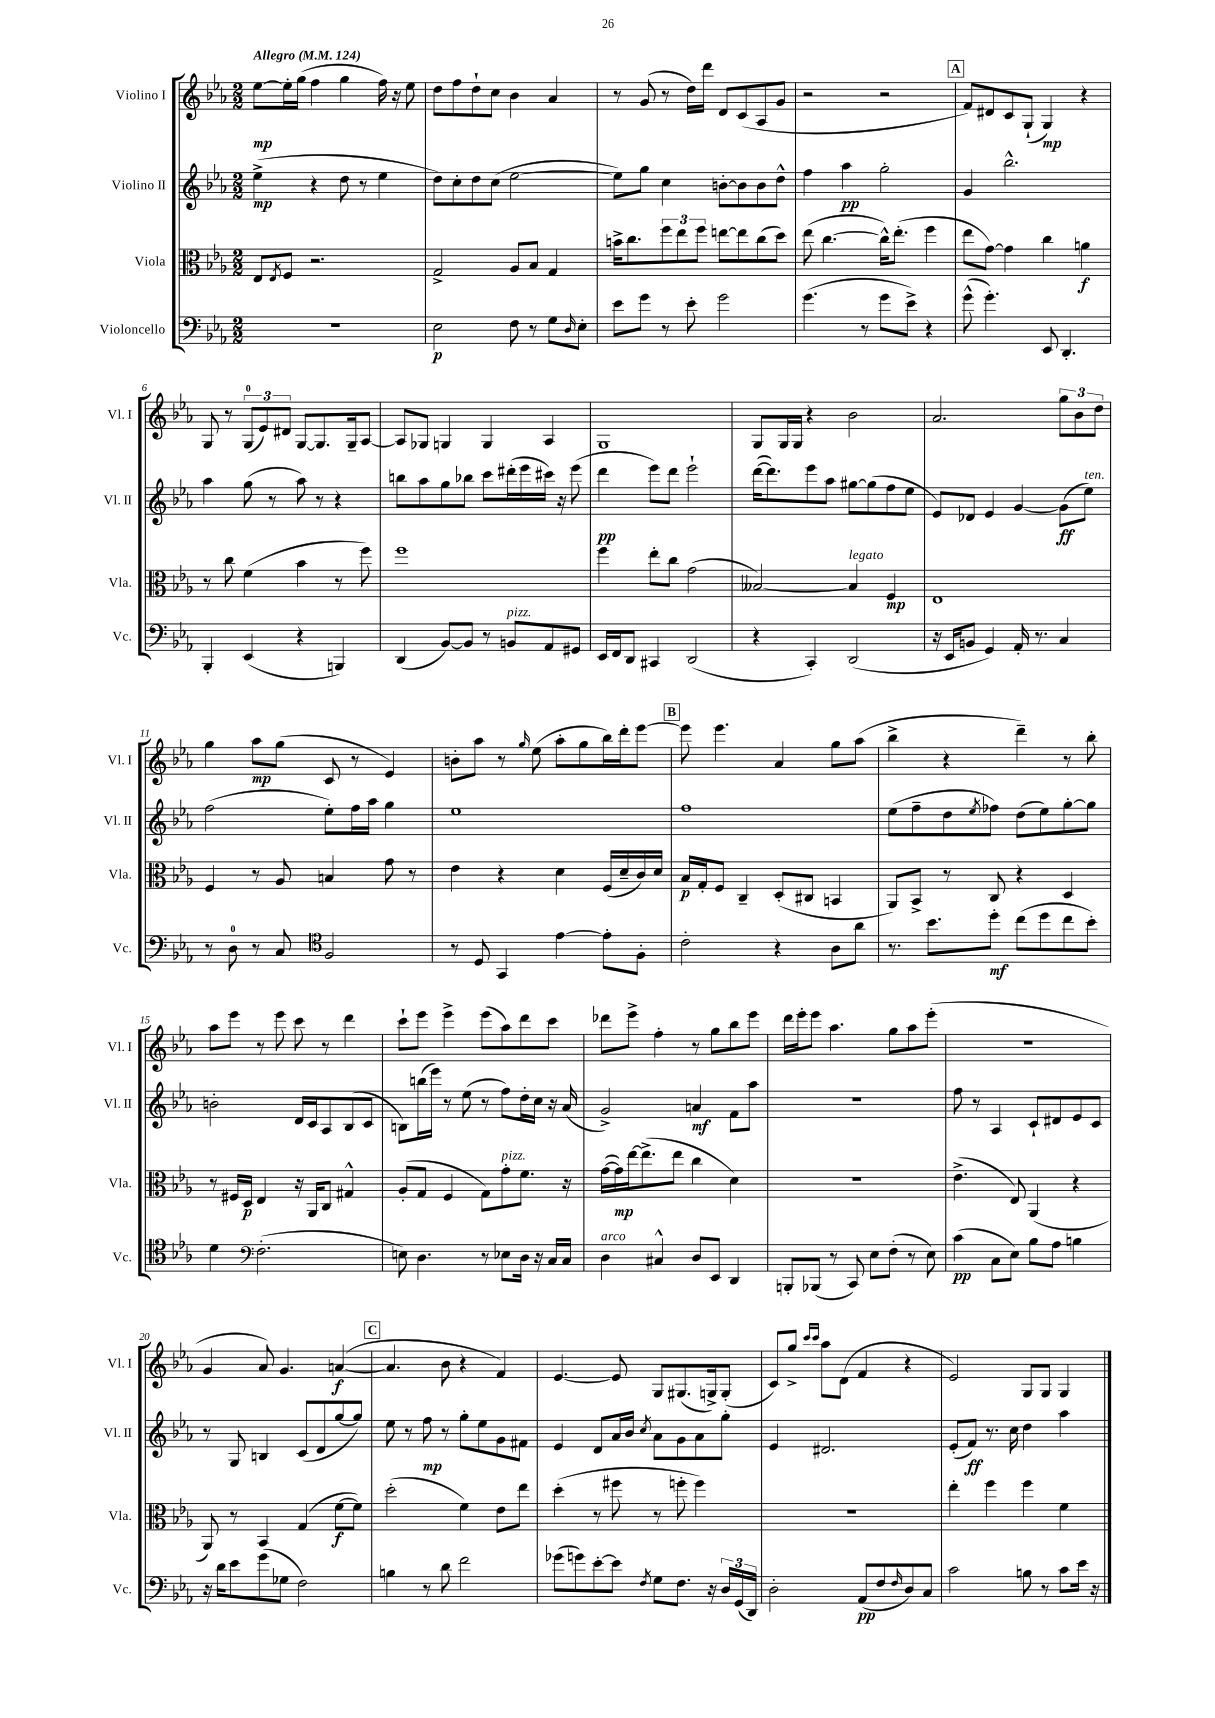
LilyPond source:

<<
\new StaffGroup <<
\new Staff = "s0" \with { instrumentName = "Violino I" shortInstrumentName = "Vl. I" } {
    \clef treble \key ees \major \numericTimeSignature \time 2/2 \tempo "Allegro" 4 = 124
    ees''8~\mp ees''16-. g''16( f''4 g''4 f''16) r16 ees''8 |
    d''8 f''8 d''8-! c''8 bes'4 aes'4 |
    r8 g'8( r8 d''16) d'''16 d'8 c'8( aes8 g'8 |
    r2 r2 |
    \mark \markup { \box "A" } f'8) dis'8 c'8 g8-!( g4\mp) r4 |
    g8 r8 \tuplet 3/2 { g8-0( ees'8) dis'8 } g8~ g8. g16-- aes8~ |
    aes8 ges8 g4 g4 aes4 |
    g1 |
    g8 g16 g16 r4 bes'2 |
    aes'2. \tuplet 3/2 { g''8 bes'8 d''8 } |
    g''4 aes''8\mp g''8( c'8 r8 ees'4) |
    b'8-. aes''8 r8 \grace { g''16 } ees''8( aes''8-. g''8 bes''16) d'''16-. ees'''8~ |
    \mark \markup { \box "B" } ees'''8 ees'''4. aes'4 g''8 aes''8( |
    bes''4-> r4 d'''4--) r8 bes''8-. |
    aes''8 ees'''8 r8 ees'''8 c'''8 r8 d'''4 |
    c'''8-! ees'''8 ees'''4-> ees'''8( aes''8) d'''8 c'''8 |
    des'''8 ees'''8-> f''4-. r8 g''8 bes''8 ees'''8 |
    d'''16 ees'''16-. ees'''8 aes''4. g''8 aes''8 ees'''8-.( |
    R1 |
    g'4 aes'8) g'4. a'4~\f( |
    \mark \markup { \box "C" } a'4. bes'8 r4 f'4) |
    ees'4.~ ees'8 g8 gis8.( g16->) g8-.( |
    c'8) g''8-> \grace { c'''16 c'''16 } aes''8 d'8( f'4 r4 |
    ees'2) g8 g8 g4 \bar "|." |
}
\new Staff = "s1" \with { instrumentName = "Violino II" shortInstrumentName = "Vl. II" } {
    \clef treble \key ees \major \numericTimeSignature \time 2/2
    ees''4->\mp( r4 d''8 r8 ees''4 |
    d''8) c''8-. d''8 c''8( ees''2~ |
    ees''8) g''8 c''4 b'8~-. b'8 b'8 d''8-^ |
    f''4 aes''4\pp g''2-. |
    \mark \markup { \box "A" } g'4 bes''2.-^ |
    aes''4 g''8( r8 aes''8) r8 r4 |
    b''8 aes''8 g''8 bes''8 c'''8 dis'''16-.( ees'''16 cis'''16) r16 ees'''8( |
    d'''4\pp ees'''8) d'''8 ees'''2-! |
    d'''16~( d'''8.) ees'''8 aes''8 gis''8~ gis''8( f''8 ees''8 |
    ees'8) des'8 ees'4 g'4~ g'8\ff( ees''8^\markup { \italic "ten." }) |
    f''2( ees''8-.) f''16 aes''16 g''4 |
    ees''1 |
    \mark \markup { \box "B" } f''1 |
    ees''8( f''8-- d''8 \acciaccatura { ees''8 } fes''8) d''8( ees''8) g''8~-. g''8 |
    b'2-. d'16 c'16 aes8 bes8( c'8 |
    b8) b''16( ees'''16) r8 ees''8( r8 f''8) d''16-. c''16 r16 aes'16( |
    g'2->) a'4\mf f'8 aes''8 |
    r1 |
    f''8 r8 aes4 c'8-! dis'8 ees'8 c'8 |
    r8 g8 b4 c'8( d'8 g''8~ g''8) |
    \mark \markup { \box "C" } ees''8 r8 f''8\mp r8 g''8-. ees''8 g'8 fis'8 |
    ees'4 d'8 aes'16 bes'16 \acciaccatura { c''8 } aes'8 g'8 aes'8 g''8-. |
    ees'4 dis'2. |
    ees'8-.( f'8\ff) r8. c''16 d''4 aes''4 \bar "|." |
}
\new Staff = "s2" \with { instrumentName = "Viola" shortInstrumentName = "Vla." } {
    \clef alto \key ees \major \numericTimeSignature \time 2/2
    ees8 \acciaccatura { ees8 } f8 r2. |
    g2-> aes8 bes8 g4 |
    b'16-> c''8. \tuplet 3/2 { f''8 ees''8 f''8 } e''8~ e''8 c''8( d''8) |
    ees''8( c''4.~ c''16-^) ees''8.-.( f''4 |
    \mark \markup { \box "A" } ees''8 g'8~) g'4 c''4 a'4\f |
    r8 c''8 f'4( bes'4 r8 f''8) |
    f''1 |
    f''4 ees''8-. c''8 g'2( |
    beses2~) beses4^\markup { \italic "legato" } f4\mp |
    ees1 |
    f4 r8 aes8 b4 g'8 r8 |
    ees'4 r4 d'4 f16( d'16-- c'16) d'16 |
    \mark \markup { \box "B" } bes16\p g16-. f8 c4-- d8-.( cis8 b,4 |
    aes,8) bes,8-> r8 c8 r4 d4 |
    r8 fis16 d16\p ees4 r16 aes,16 c8 gis4-^ |
    aes8-.( g8 f4 g8) g'8-.^\markup { \italic "pizz." } f'8. r16 |
    g'16~( g'16\mp) ees''16~ ees''8.->( ees''8 c''4 d'4) |
    R1 |
    ees'4.->( ees8) aes,4( r4 |
    aes,8) r8 bes,4 g4( f'8~\f f'8) |
    \mark \markup { \box "C" } d''2-.( f'4) ees'8 ees''8 |
    d''4-.( r8 fis''8 r8 f''8-. f''4) |
    r1 |
    ees''4-. f''4 f''4 f'4 \bar "|." |
}
\new Staff = "s3" \with { instrumentName = "Violoncello" shortInstrumentName = "Vc." } {
    \clef bass \key ees \major \numericTimeSignature \time 2/2
    r1 |
    ees2\p f8 r8 g8 \grace { d16 } ees8-. |
    ees'8 g'8 r8 ees'8-. g'2 |
    g'4.( r8 g'8 ees'8->) r4 |
    \mark \markup { \box "A" } g'8-^( g'4.-.) ees,8 d,4.-. |
    bes,,4-. ees,4( r4 b,,4) |
    d,4( bes,8~) bes,8 r8 b,8^\markup { \italic "pizz." } aes,8 gis,8 |
    ees,16 f,16 d,8 cis,4 d,2( |
    r4 c,4-.) d,2( |
    r16 ees,16 b,8 g,4) aes,16-. r8. c4 |
    r8 d8-0 r8 c8 \clef tenor f2 |
    r8 d8 g,4 ees'4~ ees'8-. f8-. |
    \mark \markup { \box "B" } c'2-. r4 aes8 aes'8 |
    r8. bes'8. d''8-.\mf c''8( d''8 c''8 bes'8-.) |
    d'4 \clef bass f2.-.( |
    e8) d4. r8 ees8 d16 r16 c16 c16 |
    d4^\markup { \italic "arco" } cis4-^ d8 ees,8 d,4 |
    b,,8-. bes,,8( r8 c,8) ees8 f8-.( r8 ees8) |
    c'4\pp( c8 ees8) bes8 aes8 b4 |
    r16 d'16 ees'8 g'8( ges8 f2) |
    \mark \markup { \box "C" } b4 r8 d'8 f'2 |
    ges'8( g'8) ees'8~-. ees'8 \acciaccatura { f8 } g8 f8. r16 \tuplet 3/2 { d16 g,16( d,16) } |
    d2-. aes,8\pp( f8 \grace { f16 } d8) c8 |
    c'2 b8 r8 c'8 ees'16 r16 \bar "|." |
}
>>
>>
